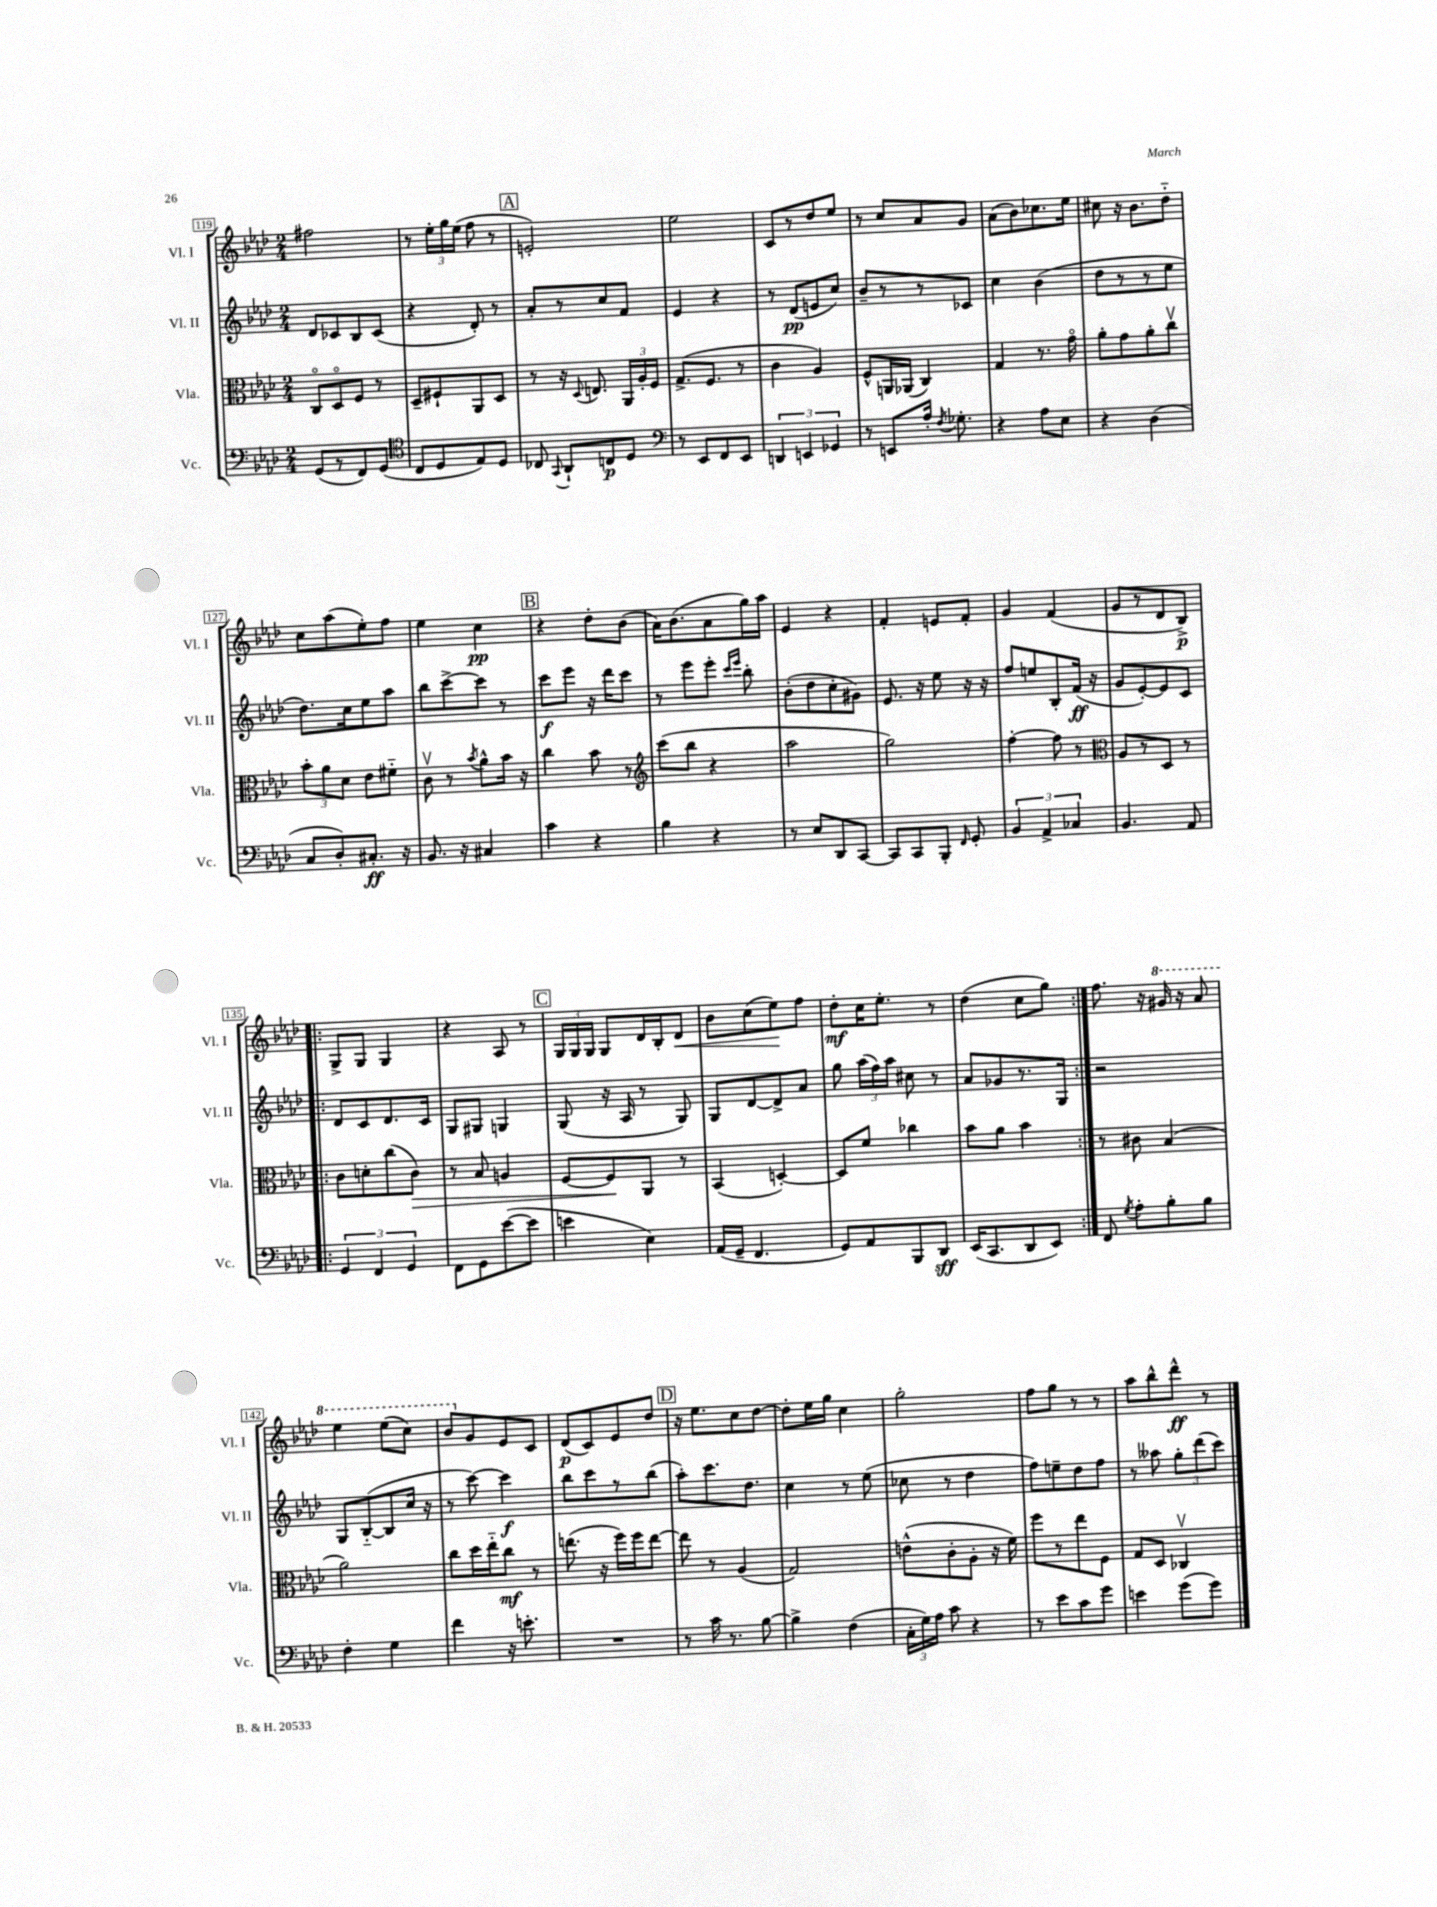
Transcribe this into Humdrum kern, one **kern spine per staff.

**kern	**kern	**kern	**kern
*staff4	*staff3	*staff2	*staff1
*clefF4	*clefC3	*clefG2	*clefG2
*k[b-e-a-d-]	*k[b-e-a-d-]	*k[b-e-a-d-]	*k[b-e-a-d-]
*M2/4	*M2/4	*M2/4	*M2/4
(8GG	8Co	8d-	2ff#
8r	8D-o	8c-	.
8FF)	8F	8B-	.
(8GG	8r	(8c-	.
=	=	=	=
*clefC4	*	*	*
8C	8D-~	4r	8r
8D-	8F#`	.	24ee-'
.	.	.	24gg
.	.	.	(24ee-
8E-)	8AA-	8d-')	8ff
8D-	8D-	8r	8r
=	=	=	=
8C-	8r	8a-'	2e')
8qqGG	.	.	.
8AA-`	16r	8r	.
.	8qqD-	.	.
.	8.E	.	.
8C	.	8cc	.
8D-	24AA-	8f	.
.	24A-'	.	.
.	24F	.	.
=	=	=	=
*clefF4	*	*	*
8r	(8.G^	4e-	2ee-
8EE-	.	.	.
.	8.F	.	.
8FF	.	4r	.
8EE-	8r	.	.
=	=	=	=
6DD	4c	8r	8c
.	.	(8d-	8r
6EE	.	.	.
.	4A-)	8e	8dd-
6GG-	.	.	.
.	.	8cc)	8ee-
=	=	=	=
8r	8F^^	8b-~	8r
8EE	16AA	8r	8cc
.	(16AA-	.	.
16A-'	4C)	8r	8a-
8qF	.	.	.
8.G-'	.	.	.
.	.	8c-	8g
=	=	=	=
4r	4G	4cc	(8a-
.	.	.	8b-)
8A-	8.r	(4b-	8.cc-
8E-	.	.	.
.	16go	.	16ee-
=	=	=	=
4r	8a-'	8dd-	8cc#
.	8g	8r	16r
.	.	.	8.b-
(4D-	8a-'	8r	.
.	8ccv	8ee-	8dd-'~
=	=	=	=
8C	12b-'	8.dd-)	8cc
.	12a-	.	.
8D-')	.	.	(8aa-
.	12d-	.	.
.	.	16cc	.
8.C#'	8e-	8ee-	8ee-')
.	8f#'~	8aa-	8ff
16r	.	.	.
=	=	=	=
8.BB-	8cv	8bb-	4ee-
.	8r	[8ccc^	.
16r	.	.	.
.	8qb-	.	.
4C#	8a-^^	8ccc]	4cc
.	16b-	8r	.
.	16r	.	.
=	=	=	=
4c	4cc	8ccc	4r
.	.	8eee-	.
4r	8b-	16r	8dd-'
.	.	16ddd-	.
.	8r	8ccc	(8b-
=	=	=	=
*	*clefG2	*	*
4B-	(8ccc	8r	16a-)
.	.	.	(8.b-
.	8bb-	8eee-	.
4r	4r	8eee-'	8a-
.	.	16qqccc	.
.	.	16qqeee-	.
.	.	8bb-'	16gg)
.	.	.	16aa-
=	=	=	=
8r	2aa-	(8b-'	4e-
8E-	.	8dd-	.
8DD-	.	8cc'	4r
[8CC	.	8g#)	.
=	=	=	=
8CC]	2gg)	8.e-	4f'
8CC	.	.	.
.	.	16r	.
8BBB-'	.	8ee-	8e
16qqFF	.	.	.
8GG'	.	16r	8f'
.	.	16r	.
=	=	=	=
6BB-	[4ff'	8ff	4g
.	.	8ee	.
6AA-^	.	.	.
.	8ff]	8B-'	(4f
6C-	.	.	.
.	8r	(16f	.
.	.	16r	.
=	=	=	=
*	*clefC3	*	*
4.BB-	8A-	8g	8g
.	8r	[8e-')	8r
.	8D-	8e-]	8d-
8AA-	8r	8c	8B-^)
=!|:	=!|:	=!|:	=!|:
6GG	8c	8d-	8G^
.	8d'	8c	8G
6FF	.	.	.
.	(8cc	8.d-	4G
6GG	.	.	.
.	8c)	.	.
.	.	16c	.
=	=	=	=
8FF	8r	8G	4r
8GG	8B-	8G#	.
([8e-	4A	4G	8A-
8e-]	.	.	8r
=	=	=	=
4e	[8F	(8G	24G
.	.	.	24G
.	.	.	24G
.	8F]	16r	8G
.	.	16A-	.
4E-)	8AA-	8r	16d-
.	.	.	16B-'
.	8r	8G)	8d-
=	=	=	=
(16AA-	(4BB-	8G	8b-
16GG~	.	.	.
4.FF	.	[8d-	(8cc
.	[4D')	8d-^]	8ee-)
.	.	8a-	8ff
=	=	=	=
8GG)	8D]	8gg	8dd-'
8AA-	8f	(24aa-	16cc
.	.	24ff)	.
.	.	.	8.ee-'
.	.	24aa-	.
8BBB-	4cc-	8cc#	.
8DD-	.	8r	8r
=	=	=	=
(16EE-	8b-	8a-	(4dd-
8.CC	.	.	.
.	8a-	8g-	.
8DD-	4b-	8.r	8cc
8EE-)	.	.	8gg)
.	.	16G	.
=:|!	=:|!	=:|!	=:|!
8FF	8r	2r	8.ff
8qG	.	.	.
8A-'	8c#	.	.
.	.	.	16r
8B-'	(4B-	.	16gg#
.	.	.	16r
8B-	.	.	8aa-
=	=	=	=
4F'	2a-)	8G	4eee-
.	.	([8B-'~	.
4G	.	8B-]	(8eee-
.	.	16cc	8ccc)
.	.	16r	.
=	=	=	=
4f	8cc	8r	8bb-
.	16dd-	[8ccc)	8g
.	16ee-'~	.	.
16r	8cc	4ccc]	8e-
8.e'	.	.	.
.	8r	.	8c
=	=	=	=
2r	(8.ee	8bb-	(8d-
.	.	8ccc	8c)
.	16r	.	.
.	16ff)	8r	8e-
.	16ff	.	.
.	[8ee	(8bb-	8dd-
=	=	=	=
8r	8ee]	8aa-')	16r
.	.	.	8.ee-
16c	8r	8.ccc	.
8.r	.	.	.
.	(4A-	.	8cc
.	.	8.dd-	.
[8B-	.	.	[8dd-
=	=	=	=
4B-^]	2G)	4cc	8dd-']
.	.	.	16ee-
.	.	.	16gg
(4F	.	8r	4cc
.	.	(8ee-	.
=	=	=	=
24C'	(8e^^	8cc-	2gg'
24G)	.	.	.
24A-	.	.	.
8c	8c'	8r	.
4r	8A-'	4dd-	.
.	16r	.	.
.	16f)	.	.
=	=	=	=
8r	8ff	8ff)	8ff
8e-	8r	8ee~	8gg
8c	8ee-	8dd-	8r
8g	8F	8ff	8r
=	=	=	=
4e	8G	8r	8aa-
.	8D-	8aa--	8bb-^^
(8g	4C-v	12gg'	8ddd-^^
.	.	(12ddd-	.
8g)	.	.	8r
.	.	12ccc)	.
==	==	==	==
*-	*-	*-	*-
